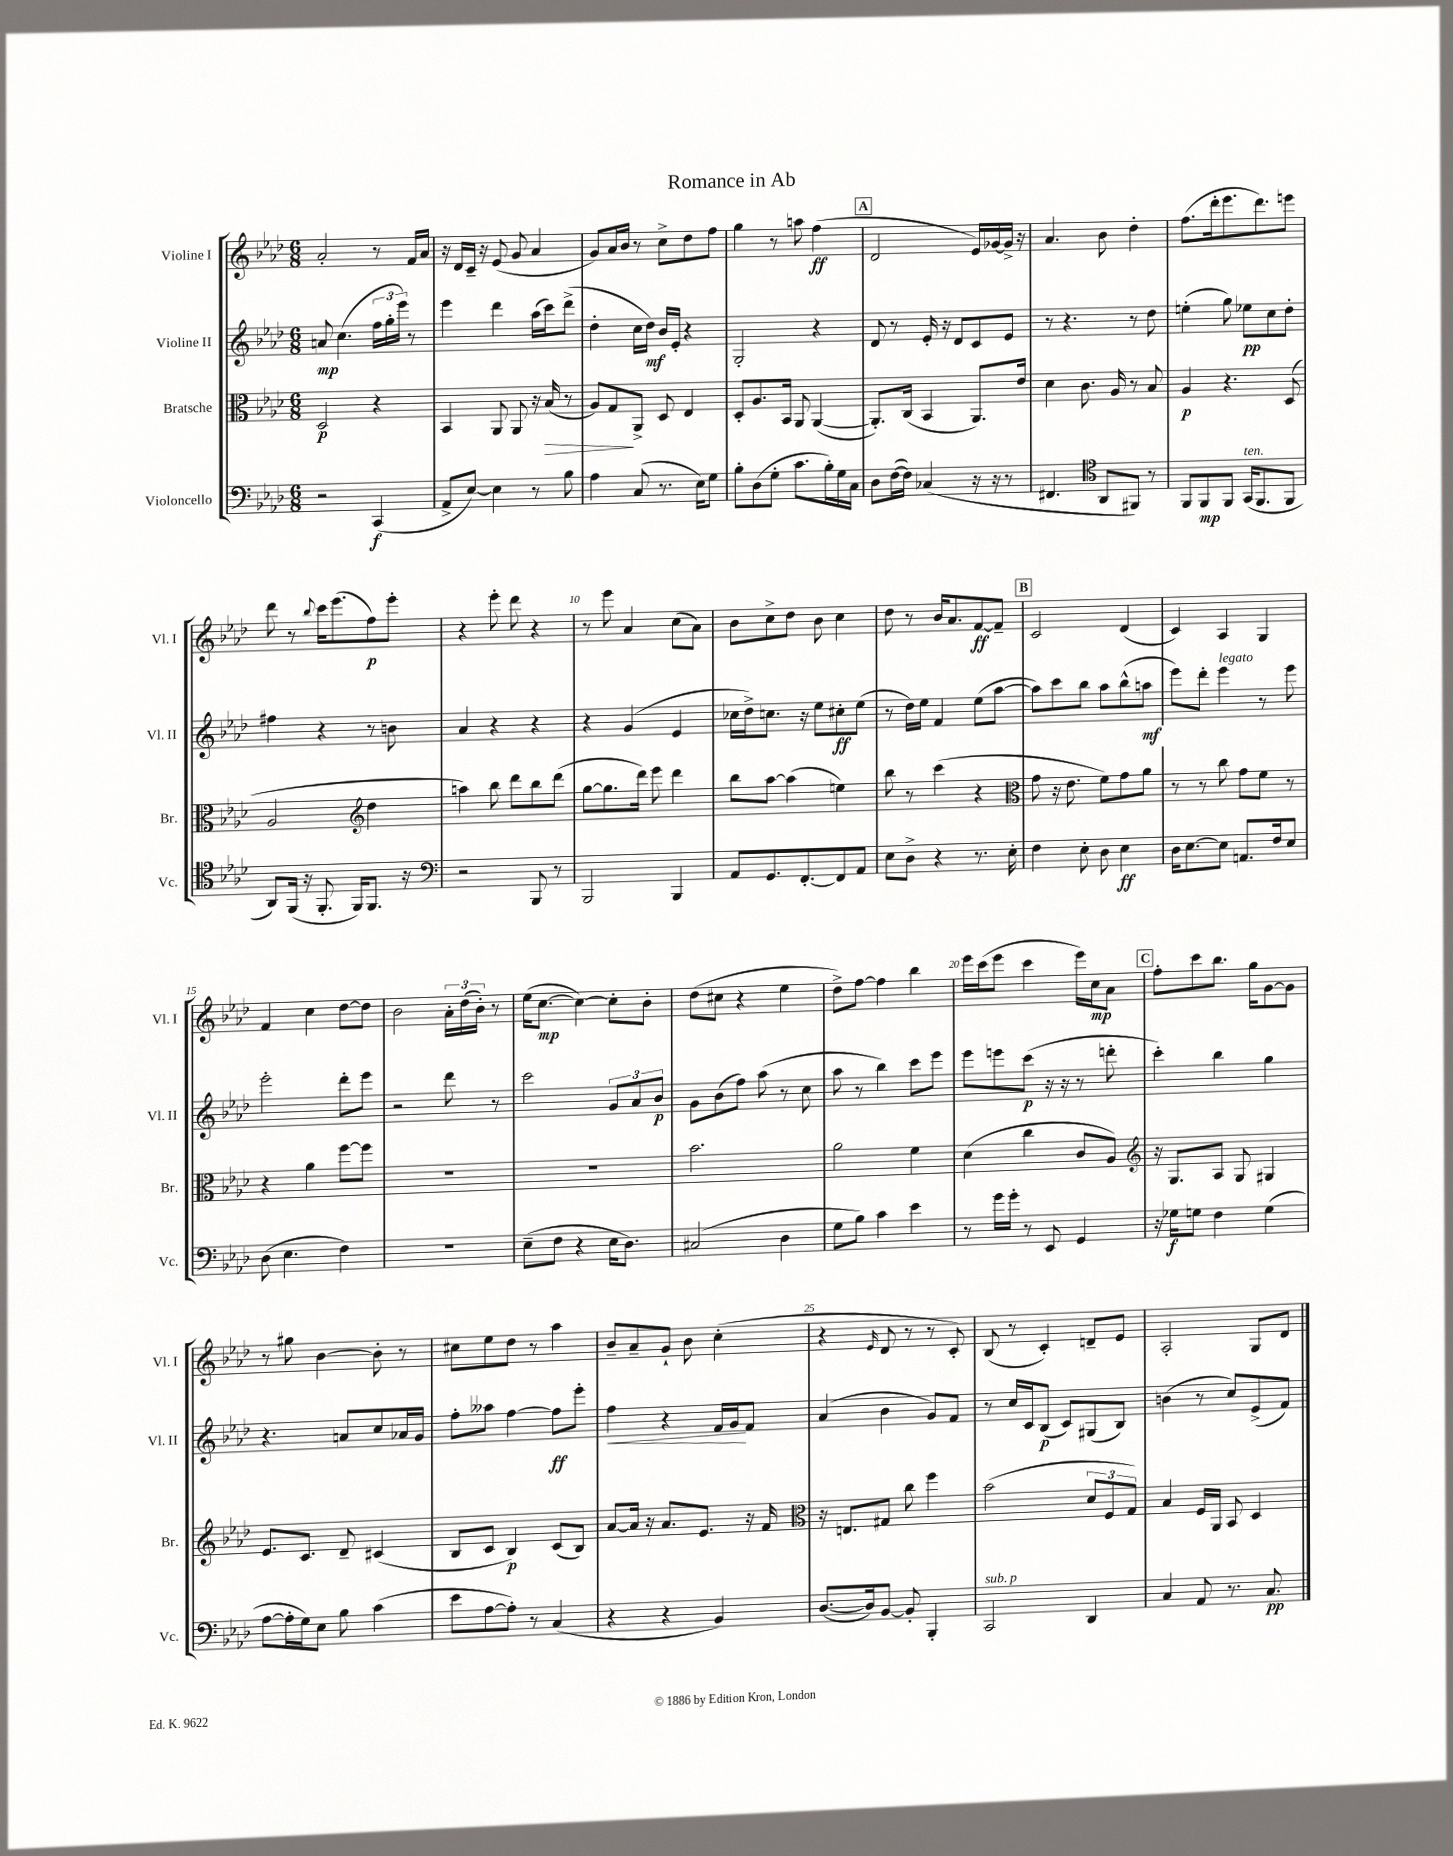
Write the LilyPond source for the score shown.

\header { title = "Romance in Ab" }
<<
\new StaffGroup <<
\new Staff = "s0" \with { instrumentName = "Violine I" shortInstrumentName = "Vl. I" } {
    \clef treble \key aes \major \numericTimeSignature \time 6/8
    aes'2-. r8 f'16 aes'16 |
    r16 des'16 c'16-- r16 ees'8( g'8 aes'4 |
    g'8) aes'16 bes'16 r8 c''8-> des''8 f''8 |
    g''4 r8 a''8 f''4\ff( |
    \mark \markup { \box "A" } des'2 ees'16) ges'16~ ges'16-> r16 |
    aes'4. bes'8 des''4-. |
    f''8.( des'''16-. ees'''8. des'''8.) e'''8 |
    des'''8 r8 \appoggiatura { bes''8 } c'''16 ees'''8.( f''8\p) ees'''8-. |
    r4 ees'''8-. des'''8 r4 |
    r8 ees'''8 aes'4 c''8( aes'8) |
    bes'8 c''8-> des''8 bes'8 c''4 |
    des''8 r8 bes'16 aes'8. f'8~\ff f'8-- |
    \mark \markup { \box "B" } c'2 des'4( |
    c'4) aes4 g4 |
    f'4 c''4 des''8~ des''8 |
    bes'2 \tuplet 3/2 { aes'16-. des''16( bes'16-.) } r8 |
    ees''16( c''8.~\mp c''4~) c''8-. bes'8-. |
    des''8( cis''8 r4 ees''4 |
    des''8->) f''8~ f''4 bes''4 |
    ees'''16 c'''16( ees'''8 c'''4 ees'''16) c''16\mp aes'8 |
    \mark \markup { \box "C" } f''8-. c'''8 bes''8. g''16 g'8~ g'8 |
    r8 gis''8 bes'4~ bes'8-. r8 |
    cis''8 ees''8 des''8 r8 aes''4 |
    bes'8-- aes'8-- g'8-! bes'8 c''4-.( |
    r4 \grace { ees'16 } des'8 r8 r8 c'8-.) |
    bes8( r8 c'4-.) d'8-- ees'8 |
    aes2-. g8 des'8 \bar "|." |
}
\new Staff = "s1" \with { instrumentName = "Violine II" shortInstrumentName = "Vl. II" } {
    \clef treble \key aes \major \numericTimeSignature \time 6/8
    a'8\mp c''4.( \tuplet 3/2 { f''16 g''16-. ees'''16) } r8 |
    ees'''4 des'''4 aes''16( c'''16) des'''8->( |
    des''4-. c''16 des''16\mf) bes'16 ees'16-. r4 |
    g2-. r4 |
    \mark \markup { \box "A" } des'8 r8 ees'16-. r16 des'8 c'8 ees'8 |
    r8 r4. r8 des''8 |
    e''4-.( g''8) ees''8\pp c''8 des''8-. |
    fis''4 r4 r8 b'8 |
    aes'4 r4 r4 |
    r4 g'4( ees'4 |
    ces''16 des''16->) c''8. r16 ees''8 cis''8-.\ff ees''8( |
    r8 des''16) ees''16 f'4 ees''8( aes''8~ |
    \mark \markup { \box "B" } aes''8) c'''8 bes''8 aes''8 bes''8-^( a''8\mf |
    ees'''8) des'''8-. ees'''4^\markup { \italic "legato" } r8 ees'''8 |
    ees'''2-. des'''8-. ees'''8 |
    r2 des'''8 r8 |
    c'''2 \tuplet 3/2 { g'8 aes'8 bes'8\p } |
    g'8 bes'8( f''8) aes''8( r8 c''8 |
    aes''8 r8 bes''4) c'''8 ees'''8 |
    ees'''8 e'''8 c'''8\p( r16 r16 r8 d'''8-. |
    \mark \markup { \box "C" } c'''4-.) bes''4 g''4 |
    r4. a'8 c''8 aes'16 g'16 |
    f''8-. aeses''8 f''4~ f''8\ff ees'''8-. |
    f''4\< r4 f'16 g'16\! f'8 |
    aes'4( bes'4 g'8) f'8 |
    r8 c''16 c'16 bes8\p( c'8) gis8( bes8) |
    b'4( r8 c''8) ees'8->( f'8) \bar "|." |
}
\new Staff = "s2" \with { instrumentName = "Bratsche" shortInstrumentName = "Br." } {
    \clef alto \key aes \major \numericTimeSignature \time 6/8
    des2\p r4 |
    bes,4 aes,8 aes,8 r16 bes16\>( r8 |
    aes8) g8\! aes,8-> des8 ees4 |
    des8-. aes8. bes,16 aes,8 aes,4~( |
    \mark \markup { \box "A" } aes,8.-.) c16( bes,4 aes,8.) ees'16 |
    des'4 c'8. aes16 r8 bes8 |
    aes4\p r4. des8( |
    aes2 \clef treble des''4 |
    a''4) bes''8 des'''8 bes''8 des'''8( |
    g''8~ g''8. des'''16) ees'''8 des'''4 |
    bes''8 aes''8~ aes''4( e''4) |
    bes''8 r8 c'''4( r4 |
    \mark \markup { \box "B" } \clef alto g'8 r16 ees'8. f'8) g'8 aes'8 |
    r8 r8 c''8 g'8 f'8 r8 |
    r4 aes'4 f''8~ f''8 |
    R2. |
    R2. |
    bes'2. |
    aes'2 f'4 |
    des'4( c''4 c'8 aes8) |
    \mark \markup { \box "C" } \clef treble r16 g8. aes8 g8 gis4 |
    ees'8. c'8. des'8-- cis'4( |
    bes8 c'8 bes4\p) c'8( bes8) |
    aes'8~ aes'16 r16 aes'8. ees'8. r16 f'16 |
    \clef alto r16 e8. gis8 c''8 f''4 |
    bes'2( \tuplet 3/2 { des'8 f8 g8) } |
    bes4 f16 aes,16 bes,8 des4 \bar "|." |
}
\new Staff = "s3" \with { instrumentName = "Violoncello" shortInstrumentName = "Vc." } {
    \clef bass \key aes \major \numericTimeSignature \time 6/8
    r2 c,4\f( |
    aes,8-> ees8~) ees4 r8 bes8 |
    aes4 c8( r8. ees16) g8 |
    bes8-. des8( g8-. c'8. bes16-.) g16 c16 |
    \mark \markup { \box "A" } des8 f16~( f16) ces4( r16 r16 r8 |
    fis,4. \clef tenor aes,8 fis,8) r8 |
    f,8 f,8\mp f,8 g,16^\markup { \italic "ten." }( f,8. f,8 |
    aes,8) f,16( r16 f,8.-. f,16) f,8. r16 |
    \clef bass r2 bes,,8 r8 |
    bes,,2 bes,,4 |
    aes,8 g,8. f,8.~-. f,8 aes,8 |
    ees8 des8-> r4 r8. ees16-. |
    \mark \markup { \box "B" } f4 ees8-. des8 ees4\ff |
    des16 ees8.~ ees8 a,8. f16 ees8 |
    des8( ees4. f4) |
    R2. |
    ees8--( f8 r4 ees16 des8.) |
    cis2( des4 |
    g8 bes8) c'4 ees'4 |
    r8 g'16 g'16-. r8 ees,8 g,4 |
    \mark \markup { \box "C" } r16 ges16\f g8 f4 g4( |
    aes8~ aes16-. g16) ees8 bes8 c'4( |
    ees'8 aes8~ aes8-.) r8 c4( |
    r4 r4 bes,4) |
    des8.~( des16) bes,8~ bes,8-. bes,,4-. |
    c,2^\markup { \italic "sub. p" } des,4 |
    c4 aes,8 r8. c8.\pp \bar "|." |
}
>>
>>
\layout { \context { \Score \override BarNumber.break-visibility = ##(#f #t #t) barNumberVisibility = #(every-nth-bar-number-visible 5) } }
